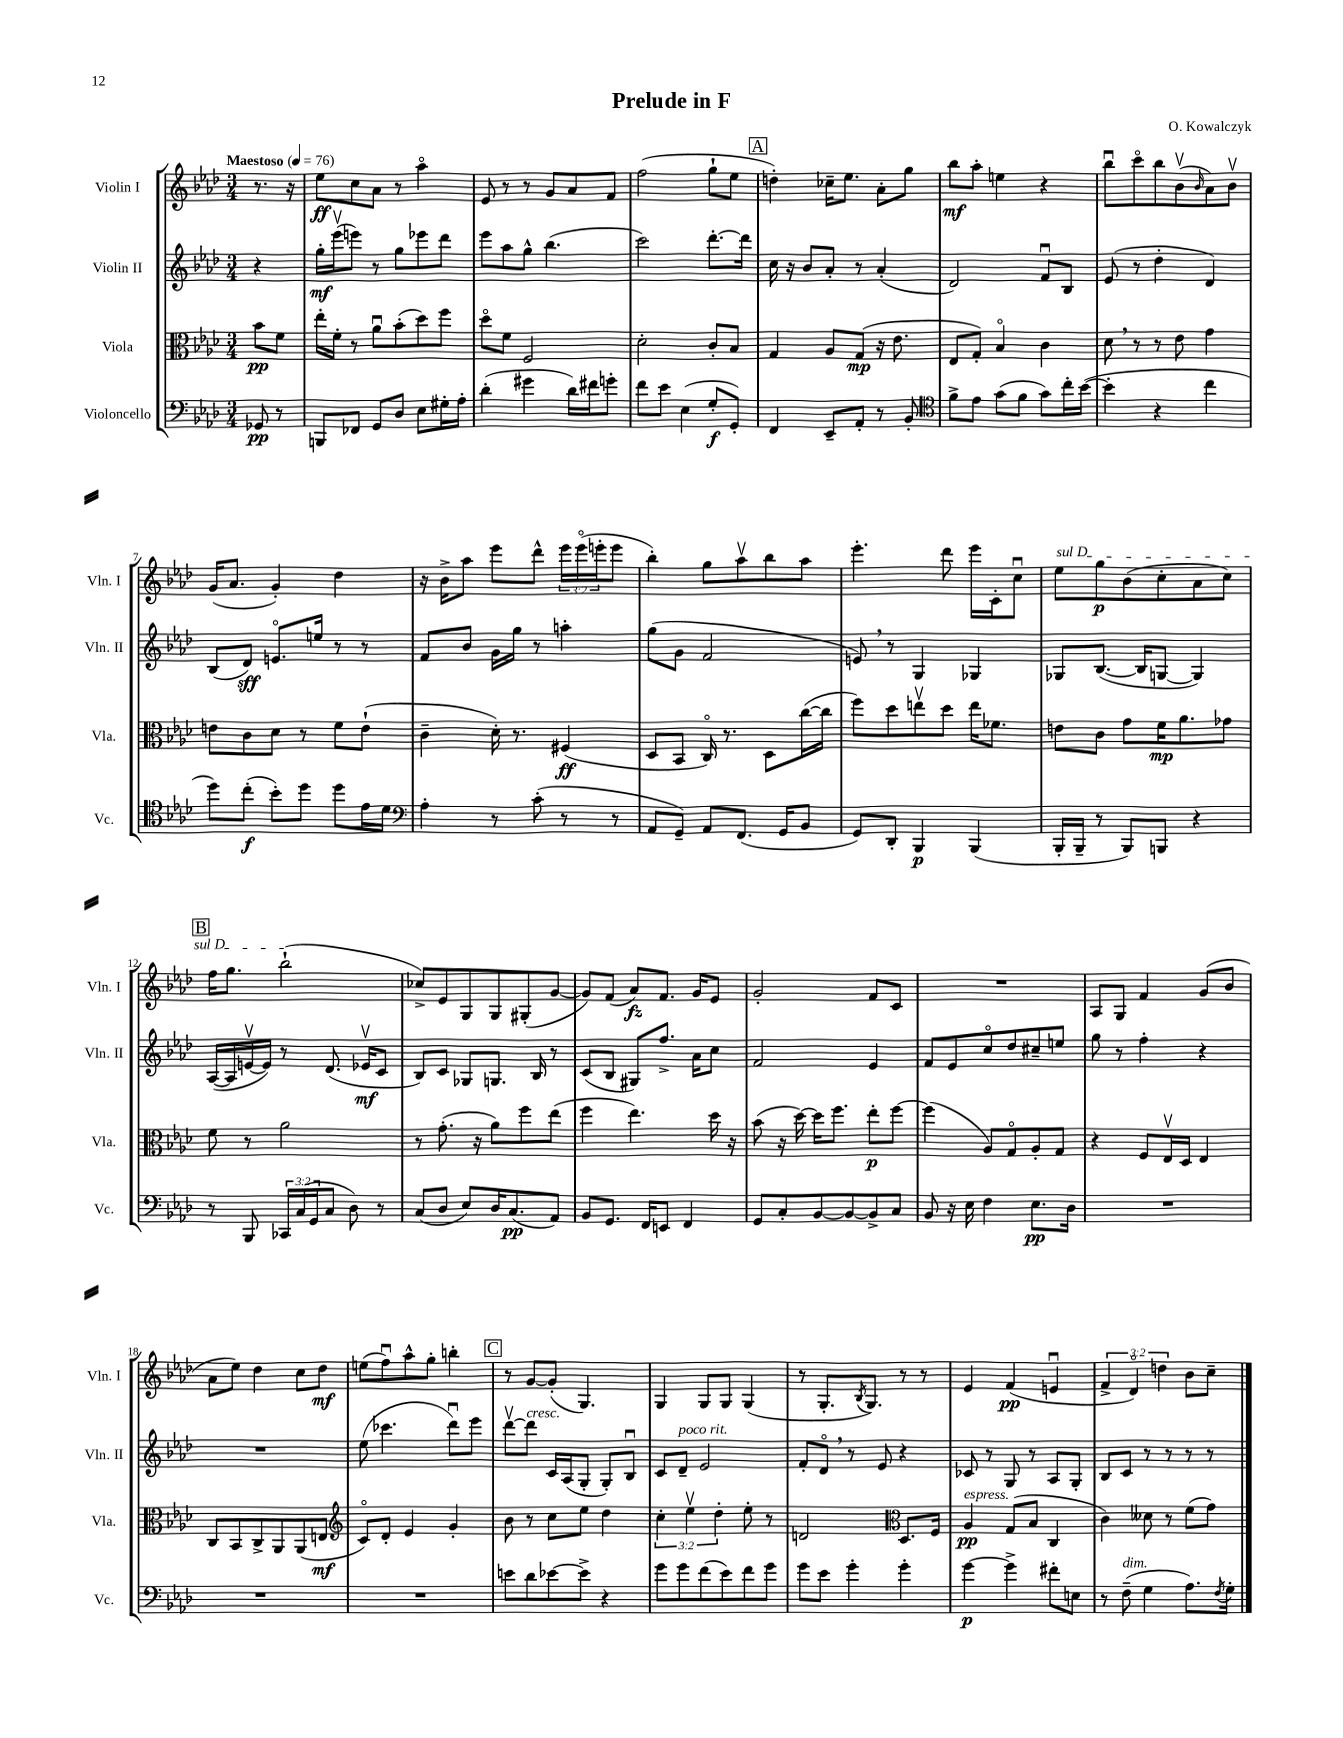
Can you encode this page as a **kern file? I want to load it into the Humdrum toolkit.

**kern	**dynam	**kern	**dynam	**kern	**dynam	**kern	**dynam
*part4	*part4	*part3	*part3	*part2	*part2	*part1	*part1
*staff4	*staff4	*staff3	*staff3	*staff2	*staff2	*staff1	*staff1
*I"Violoncello	*	*I"Viola	*	*I"Violin II	*	*I"Violin I	*
*I'Vc.	*	*I'Vla.	*	*I'Vln. II	*	*I'Vln. I	*
*clefF4	*	*clefC3	*	*clefG2	*	*clefG2	*
*k[b-e-a-d-]	*	*k[b-e-a-d-]	*	*k[b-e-a-d-]	*	*k[b-e-a-d-]	*
*M3/4	*	*M3/4	*	*M3/4	*	*M3/4	*
*MM76	*	*MM76	*	*MM76	*	*MM76	*
=	=	=	=	=	=	=	=
!	!	!	!	!	!	!LO:TX:a:B:t=Maestoso	!
8GG-X/	pp	8b-\L	pp	4r	.	8.r	.
8r	.	8f\J	.	.	.	.	.
.	.	.	.	.	.	16r	.
=1	=1	=1	=1	=1	=1	=1	=1
8BBBn/L	.	16ee-'\LL	.	16gg'\LL	mf	8ee-\L	ff
.	.	16f'\JJ	.	(16eee-v\J	.	.	.
8FF-X/J	.	8r	.	8eeen\J)	.	8cc\	.
8GG/L	.	8a-u\L	.	8r	.	8a-\J	.
8D-/J	.	(8b-'\	.	8gg\L	.	8r	.
8E-\L	.	8dd-\)	.	8eee-X\	.	4aa-\	.
16G#X'\L	.	8ff\J	.	8ddd-\J	.	.	.
16A-'\JJ	.	.	.	.	.	.	.
=2	=2	=2	=2	=2	=2	=2	=2
(4d-'\	.	8dd-\L	.	8eee-\L	.	8e-/	.
.	.	8f\J	.	8aa-\	.	8r	.
4g#X\	.	2F/	.	8gg^^\J	.	8r	.
.	.	.	.	(4.bb-\	.	8g/L	.
16d-\LL)	.	.	.	.	.	8a-/	.
16f#X\J	.	.	.	.	.	.	.
8gn'\J	.	.	.	.	.	8f/J	.
=3	=3	=3	=3	=3	=3	=3	=3
8f\L	.	2d-'\	.	2ccc\)	.	(2ff\	.
8e-\J	.	.	.	.	.	.	.
(4E-\	.	.	.	.	.	.	.
8G'/L	f	8c'/L	.	[8.ddd-'\L	.	8gg`\L	.
8GG'/J)	.	8B-/J	.	.	.	8ee-\J	.
.	.	.	.	16ddd-\Jk]	.	.	.
!!LO:REH:place=s1:t=A
=4	=4	=4	=4	=4	=4	=4	=4
4FF/	.	4G/	.	16cc\	.	4ddn'\)	.
.	.	.	.	16r	.	.	.
.	.	.	.	8b-/L	.	.	.
8EE-~/L	.	8A-/L	.	8a-'/J	.	16cc-X~\KL	.
.	.	.	.	.	.	8.ee-\J	.
8AA-'/J	.	(8G/J	mp	8r	.	.	.
8r	.	16r	.	(4a-'/	.	8a-'\L	.
.	.	8.e-\	.	.	.	.	.
8BB-'/	.	.	.	.	.	8gg\J	.
=5	=5	=5	=5	=5	=5	=5	=5
*clefC4	*	*	*	*	*	*	*
8f^\L	.	8E-/L	.	2d-/)	.	8bb-\L	mf
8e-\J	.	8G'/J)	.	.	.	8aa-'\J	.
(8g\L	.	4B-/	.	.	.	4een\	.
8f\J	.	.	.	.	.	.	.
8g\L)	.	4c\	.	8fu/L	.	4r	.
16cc'\L	.	.	.	8B-/J	.	.	.
([16b-\JJ	.	.	.	.	.	.	.
=6	=6	=6	=6	=6	=6	=6	=6
4b-'\]	.	8d-,\	.	(8e-/	.	8bb-u\L	.
.	.	8r	.	8r	.	8ccc\	.
4r	.	8r	.	4dd-'\	.	8bb-\	.
.	.	8e-\	.	.	.	(8b-v\	.
.	.	.	.	.	.	16qqb-/	.
4cc\	.	4g\	.	4d-/)	.	8a-\)	.
.	.	.	.	.	.	8b-v\J	.
!!LO:LB:g=z
=7	=7	=7	=7	=7	=7	=7	=7
8dd-\L)	.	8en\L	.	(8B-/L	.	(16g/KL	.
.	.	.	.	.	.	8.a-/J	.
(8cc'\J	f	8c\	.	8d-/J)	sff	.	.
8b-'\L)	.	8d-\J	.	8.en/L	.	4g'/)	.
8dd-\J	.	8r	.	.	.	.	.
.	.	.	.	16een/Jk	.	.	.
8dd-\L	.	8f\L	.	8r	.	4dd-\	.
16e-\L	.	(8e`\J	.	8r	.	.	.
16d-\JJ	.	.	.	.	.	.	.
=8	=8	=8	=8	=8	=8	=8	=8
*clefF4	*	*	*	*	*	*	*
4A-'\	.	4c~\	.	8f/L	.	16r	.
.	.	.	.	.	.	16b-^\KL	.
.	.	.	.	8b-/J	.	8aa-\J	.
8r	.	16d-'\)	.	16g\LL	.	8eee-\L	.
.	.	8.r	.	16gg\JJ	.	.	.
(8c'\	.	.	.	8r	.	8ddd-^^\J	.
8r	.	(4F#X/	ff	4aan'\	.	24eee-\LL	.
.	.	.	.	.	.	(24eee-\	.
.	.	.	.	.	.	24eeen'\J	.
8r	.	.	.	.	.	8eee\J	.
=9	=9	=9	=9	=9	=9	=9	=9
8AA-/L	.	8D-/L	.	(8gg\L	.	4bb-'\)	.
8GG~/J)	.	8BB-/J	.	8g\J	.	.	.
8AA-/L	.	16C/)	.	2f/	.	8gg\L	.
.	.	8.r	.	.	.	.	.
(8.FF/J	.	.	.	.	.	8aa-v\	.
.	.	8D-\L	.	.	.	8bb-\	.
16GG/KL	.	.	.	.	.	.	.
8BB-/J	.	([16cc\L	.	.	.	8aa-\J	.
.	.	16cc\JJ]	.	.	.	.	.
=10	=10	=10	=10	=10	=10	=10	=10
8GG/L)	.	8ff\L)	.	8en,/)	.	4.eee-'\	.
8DD-'/J	.	8dd-\	.	8r	.	.	.
4BBB-/	p	8eenv\	.	4G/	.	.	.
.	.	8dd-\J	.	.	.	8ddd-\	.
(4BBB-/	.	16ee\KL	.	4G-X/	.	16eee-\LL	.
.	.	8.f-X\J	.	.	.	16c'\J	.
.	.	.	.	.	.	8ccu\J	.
=11	=11	=11	=11	=11	=11	=11	=11
!	!	!	!	!	!	!LO:TX:a:i:t=sul D	!
16BBB-'/LL	.	8en\L	.	8G-X/L	.	8ee-\L	.
16BBB-~/JJ	.	.	.	.	.	.	.
8r	.	8c\J	.	([8.B-/J	.	8gg\	p
8BBB-/L)	.	8g\L	.	.	.	(8b-\	.
.	.	.	.	16B-/KL]	.	.	.
8BBBn/J	.	16f\K	mp	[8Gn/J	.	8cc'\	.
.	.	8.a-\	.	.	.	.	.
4r	.	.	.	4G/])	.	8a-\	.
.	.	8g-X\J	.	.	.	8cc\J)	.
!!LO:LB:g=z
!!LO:REH:place=s1:t=B
=12	=12	=12	=12	=12	=12	=12	=12
8r	.	8f\	.	([16A-/LL	.	16ff\KL	.
.	.	.	.	16A-/]	.	8.gg\J	.
8BBB-/	.	8r	.	[16env/	.	.	.
.	.	.	.	16e/JJ])	.	.	.
24CC-X/LL	.	2a-\	.	8r	.	(2bb-`\	.
(24C/	.	.	.	.	.	.	.
24GG/J	.	.	.	.	.	.	.
8C/J	.	.	.	(8.d-/	.	.	.
8D-\)	.	.	.	.	.	.	.
.	.	.	.	16e-Xv/KL	mf	.	.
8r	.	.	.	8c/J	.	.	.
=13	=13	=13	=13	=13	=13	=13	=13
(8C/L	.	8r	.	8B-/L)	.	8cc-X^/L)	.
8D-/J	.	(8.g'\	.	8c/J	.	8e-/	.
8E-/L)	.	.	.	8G-X/L	.	8G/	.
.	.	16r	.	.	.	.	.
16D-/K	.	8a-\L)	.	8.Gn/J	.	8G/	.
(8.C/	pp	.	.	.	.	.	.
.	.	8ff\	.	.	.	(8G#X'/	.
.	.	.	.	16B-/	.	.	.
8AA-/J)	.	(8ee-\J	.	8r	.	[8g/J	.
=14	=14	=14	=14	=14	=14	=14	=14
8BB-/L	.	4ff\	.	(8c/L	.	8g/L])	.
8.GG/J	.	.	.	8B-/J	.	(8f/J	.
.	.	4.ee-\)	.	8G#X/L)	.	8a-/L)	fz
16FF/KL	.	.	.	.	.	.	.
8EEn/J	.	.	.	8.ff^/J	.	8.f/J	.
4FF/	.	.	.	.	.	.	.
.	.	.	.	16a-\KL	.	16g/KL	.
.	.	16dd-\	.	8cc\J	.	8e-/J	.
.	.	16r	.	.	.	.	.
=15	=15	=15	=15	=15	=15	=15	=15
8GG/L	.	(8b-\	.	2f/	.	2g'/	.
8C'/	.	16r	.	.	.	.	.
.	.	[16dd-\)	.	.	.	.	.
[8BB-/	.	16dd-\KL]	.	.	.	.	.
.	.	8.ff\J	.	.	.	.	.
8BB-/_	.	.	.	.	.	.	.
8BB-^/]	.	8ee-'\L	p	4e-/	.	8f/L	.
8C/J	.	[8ff\J	.	.	.	8c/J	.
=16	=16	=16	=16	=16	=16	=16	=16
8BB-/	.	(4ff\]	.	8f/L	.	2.r	.
16r	.	.	.	8e-/	.	.	.
16E-\	.	.	.	.	.	.	.
4F\	.	8A-/L)	.	8cc/	.	.	.
.	.	8G/	.	8dd-/	.	.	.
8.E-\L	pp	8A-'/	.	8cc#X~/	.	.	.
.	.	8G/J	.	8een/J	.	.	.
16D-\Jk	.	.	.	.	.	.	.
=17	=17	=17	=17	=17	=17	=17	=17
2.r	.	4r	.	8gg\	.	8A-/L	.
.	.	.	.	8r	.	8G/J	.
.	.	8F/L	.	4ff'\	.	4f/	.
.	.	16E-v/L	.	.	.	.	.
.	.	16D-/JJ	.	.	.	.	.
.	.	4E-/	.	4r	.	(8g/L	.
.	.	.	.	.	.	8b-/J	.
!!LO:LB:g=z
=18	=18	=18	=18	=18	=18	=18	=18
2.r	.	8C/L	.	2.r	.	8a-\L	.
.	.	8BB-/	.	.	.	8ee-\J)	.
.	.	8C^/	.	.	.	4dd-\	.
.	.	8AA-/	.	.	.	.	.
.	.	(8AA-/	.	.	.	8cc\L	.
.	.	8En/J	mf	.	.	8dd-\J	mf
=19	=19	=19	=19	=19	=19	=19	=19
*	*	*clefG2	*	*	*	*	*
2.r	.	8c/L)	.	(8ee-\	.	(8een\L	.
.	.	8d-'/J	.	4.ccc-X\	.	8ffu\)	.
.	.	4e-/	.	.	.	8aa-^^\	.
.	.	.	.	.	.	8gg'\J	.
.	.	4g'/	.	8ddd-u\L)	.	4bbn'\	.
.	.	.	.	8eee-\J	.	.	.
!!LO:REH:place=s1:t=C
=20	=20	=20	=20	=20	=20	=20	=20
8en\L	.	8b-\	.	[8ddd-v\L	.	8r	.
!	!	!	!	!LO:TX:a:i:t=cresc.	!	!	!
8d-\	.	8r	.	8ddd-\J]	.	[8g/L	.
[8e-X\	.	8cc\L	.	16c/LL	.	(8g'/J]	.
.	.	.	.	(16A-/J	.	.	.
8e-^\J]	.	8ee-\J	.	8G'/J	.	4.G/)	.
4r	.	4dd-\	.	8G'/L)	.	.	.
.	.	.	.	8B-u/J	.	.	.
=21	=21	=21	=21	=21	=21	=21	=21
8g\L	.	6cc'\	.	8c/L	.	4G/	.
!	!	!	!	!LO:TX:a:i:t=poco rit.	!	!	!
8g\	.	.	.	8d-~/J	.	.	.
.	.	6ee-v\	.	.	.	.	.
(8f\	.	.	.	2e-/	.	8G/L	.
.	.	6dd-'\	.	.	.	.	.
8e-\)	.	.	.	.	.	8G/J	.
8f\	.	8ee-'\	.	.	.	(4G/	.
8g\J	.	8r	.	.	.	.	.
=22	=22	=22	=22	=22	=22	=22	=22
8g\L	.	2dn/	.	8f'/L	.	8r	.
8e-\J	.	.	.	8d-,/J	.	8.G'/L	.
4g'\	.	.	.	8r	.	.	.
.	.	.	.	.	.	8qB-/	.
.	.	.	.	.	.	8.G/J)	.
.	.	.	.	8e-/	.	.	.
*	*	*clefC3	*	*	*	*	*
4g'\	.	8.D-/L	.	4r	.	8r	.
.	.	.	.	.	.	8r	.
.	.	16F/Jk	.	.	.	.	.
=23	=23	=23	=23	=23	=23	=23	=23
!	!	!LO:TX:a:i:t=espress.	!	!	!	!	!
[4g\	p	4A-/	pp	8c-X/	.	4e-/	.
.	.	.	.	8r	.	.	.
4g^\]	.	(8G/L	.	8G/	.	(4f/	pp
.	.	8B-/J	.	8r	.	.	.
8f#X'\L	.	4C/	.	8A-/L	.	4enu/	.
8En\J	.	.	.	8G'/J	.	.	.
=24	=24	=24	=24	=24	=24	=24	=24
8r	.	4c\)	.	8B-/L	.	6f^/	.
!LO:TX:a:i:t=dim.	!	!	!	!	!	!	!
(8F~\	.	.	.	8c/J	.	.	.
.	.	.	.	.	.	6d-/)	.
4G\	.	8d--X\	.	8r	.	.	.
.	.	.	.	.	.	6ddn\	.
.	.	8r	.	8r	.	.	.
8.A-\L)	.	(8f\L	.	8r	.	8b-\L	.
.	.	8g\J)	.	8r	.	8cc~\J	.
8qF/	.	.	.	.	.	.	.
16G'\Jk	.	.	.	.	.	.	.
==	==	==	==	==	==	==	==
*-	*-	*-	*-	*-	*-	*-	*-
